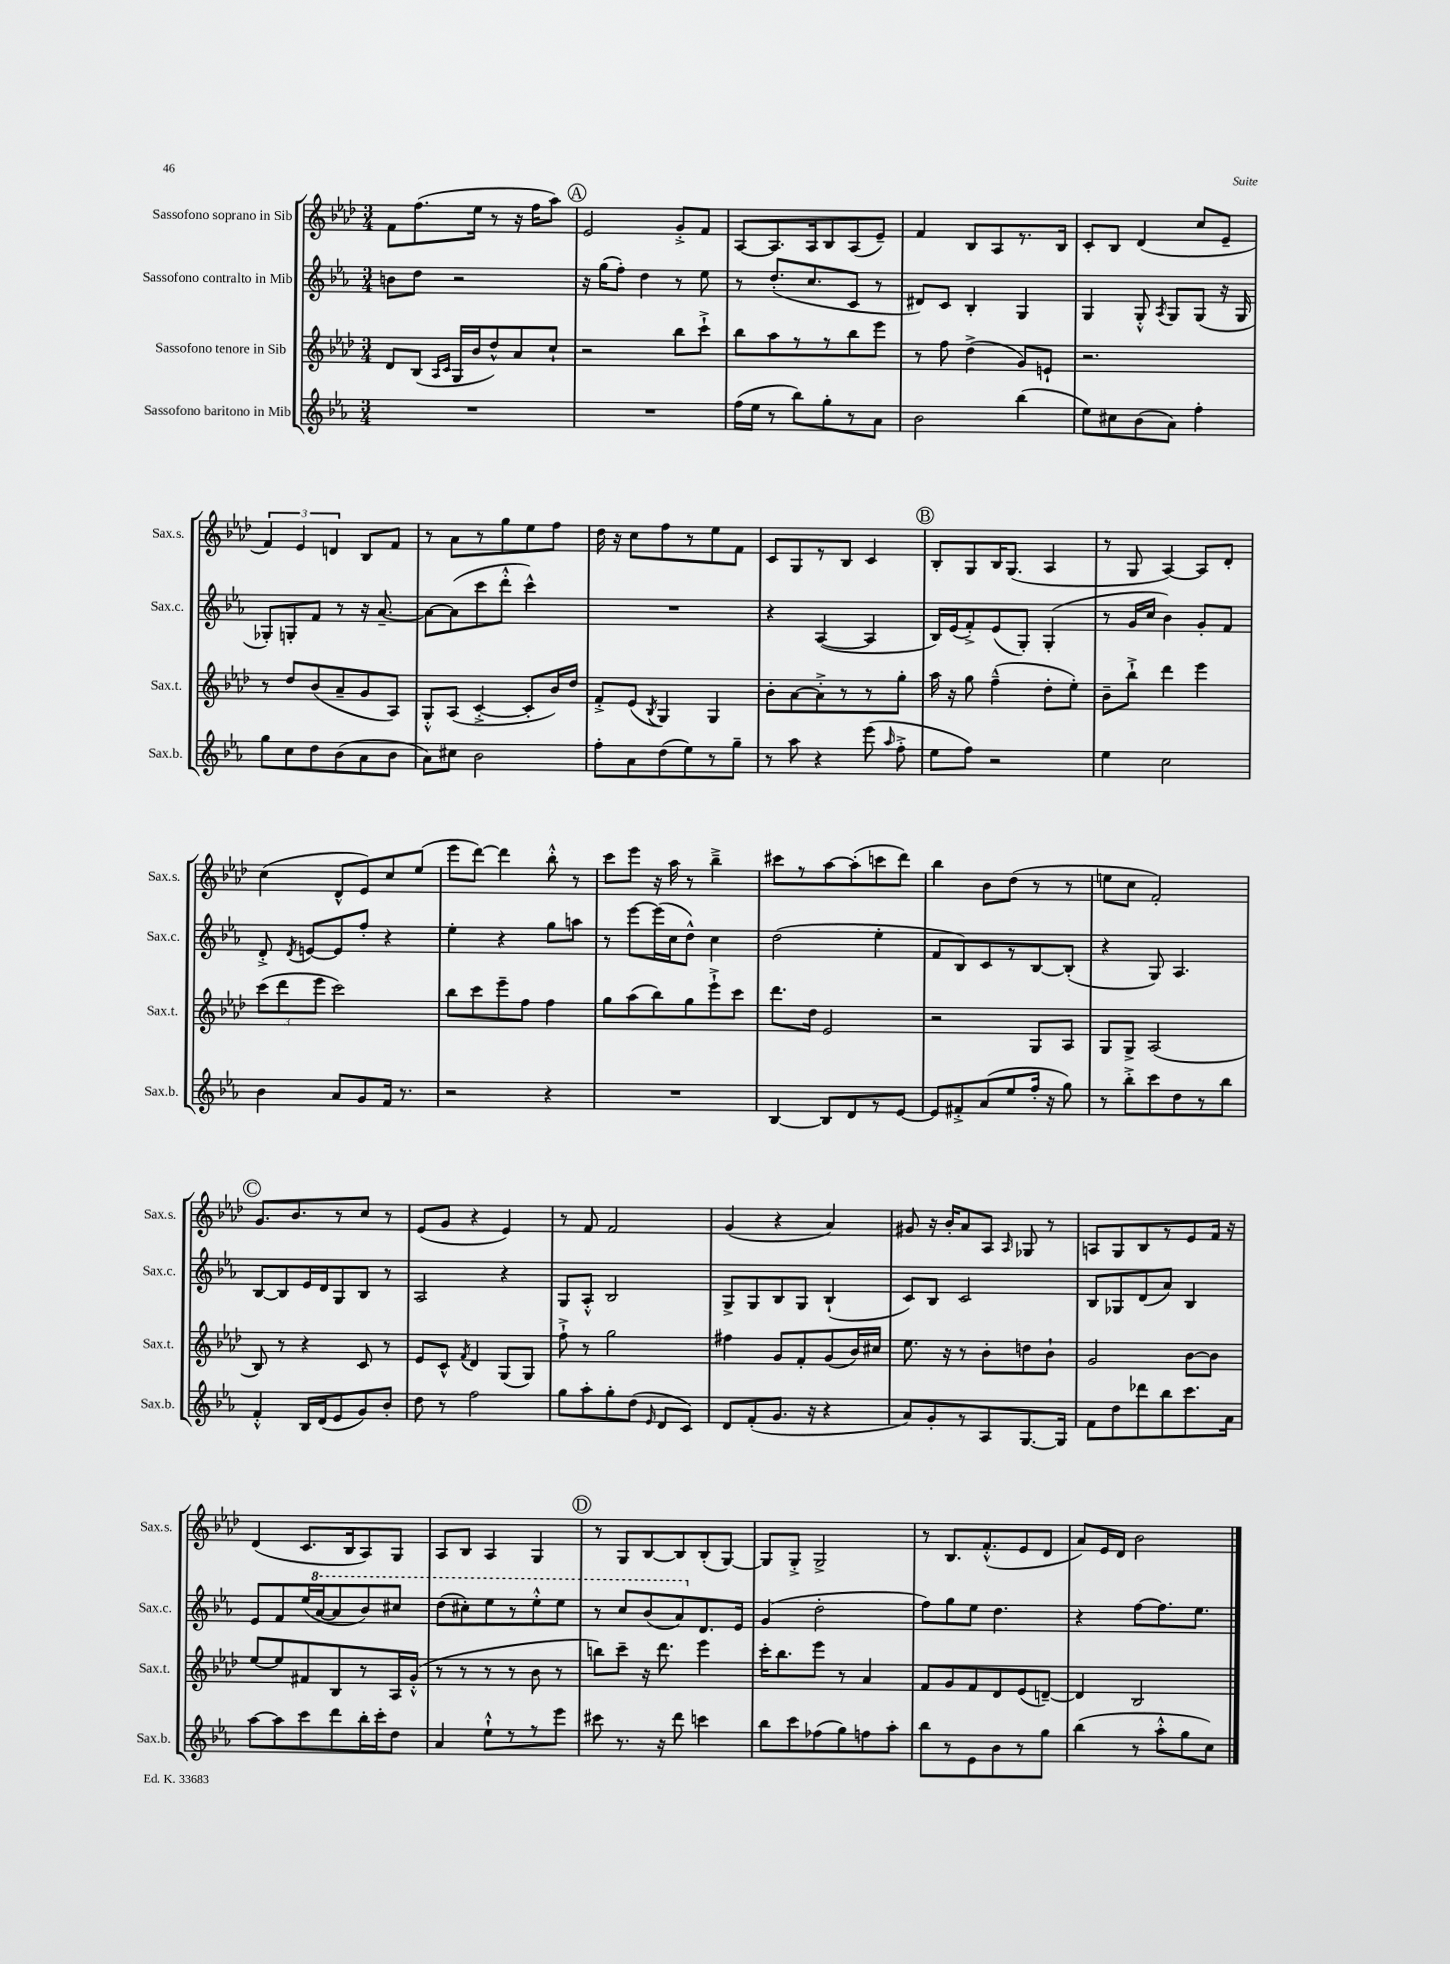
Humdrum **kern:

**kern	**kern	**kern	**kern
*staff4	*staff3	*staff2	*staff1
*clefG2	*clefG2	*clefG2	*clefG2
*k[b-e-a-]	*k[b-e-a-d-]	*k[b-e-a-]	*k[b-e-a-d-]
*M3/4	*M3/4	*M3/4	*M3/4
2.r	8d-	8b	8f
.	(8B-	8dd	(8.ff
.	16qqA-	.	.
.	16qqc	.	.
.	16G	2r	.
.	16b-	.	16ee-
.	8dd-^^)	.	8r
.	8a-	.	16r
.	.	.	16ff
.	8cc`	.	8aa-)
=	=	=	=
2.r	2r	16r	2e-
.	.	(16gg	.
.	.	8ff')	.
.	.	4dd	.
.	8bb-	8r	8g'^
.	8ccc`^	8ee-	8f
=	=	=	=
(16ff	8bb-	8r	[8A-
16ee-	.	.	.
8r	8aa-	(8.dd'	8.A-]
8bb-)	8r	.	.
.	.	8.cc	16A-
8gg'	8r	.	8B-
8r	8bb-	8c	(8A-
8a-	8eee-	8r	8e-~)
=	=	=	=
2b-	8r	8d#)	4f
.	8ff	8c	.
.	(4dd-^	4B-'	8B-
.	.	.	8A-
(4bb-	8g)	4G	8.r
.	8e`	.	.
.	.	.	16B-
=	=	=	=
8ee-)	2.r	4G	8c'
8cc#	.	.	8B-
(8b-	.	8G'^^	(4d-
.	.	8qA-	.
8a-)	.	8G	.
4ff'	.	(8G	8cc
.	.	16r	8e-~
.	.	16G	.
=	=	=	=
8gg	8r	8G-')	6f)
8cc	8dd-	8G'	.
.	.	.	6e-
8dd	(8b-	8f	.
.	.	.	6d
(8b-	8a-~	8r	.
8a-	8g	16r	8B-
.	.	[8.a-~	.
8b-	8A-)	.	8f
=	=	=	=
8a-)	8G'^^	8a-_	8r
8cc#	(8A-	(8a-]	8a-
2b-	[4c'^	8ccc	8r
.	.	8ddd'^^	8gg
.	8c']	4ccc^^)	8ee-
.	16b-)	.	8ff
.	16dd-	.	.
=	=	=	=
8ff'	8f'^	2.r	16dd-
.	.	.	16r
8a-	(8e-	.	8cc
.	8qB-	.	.
(8dd	4G)	.	8ff
8ee-)	.	.	8r
8r	4G	.	8ee-
8gg~	.	.	8f
=	=	=	=
8r	8b-'	4r	8c
8aa-	[8a-	.	8G
4r	8a-'^]	([4A-	8r
.	8r	.	8B-
(8eee-	8r	4A-]	4c
16qqaa-	.	.	.
8ff'^	8gg'	.	.
=	=	=	=
8ee-	16aa-	16B-)	8B-'
.	16r	(16e-	.
8ff)	8gg	8f'^)	8G
2r	(4ff~^^	(8e-	16B-
.	.	.	(8.G
.	.	8G')	.
.	8dd-'	(4G'	4A-
.	8ee-')	.	.
=	=	=	=
4ee-	8b-~	8r	8r
.	8bb-`^	16g	8G
.	.	16cc	.
2cc	4ddd-	4b-)	[4A-)
.	4eee-	8g'	8A-]
.	.	8f	8d-'
=	=	=	=
4b-	(12ccc	8d'^	(4cc
.	12ddd-	.	.
.	.	8qd	.
.	.	[8e	.
.	12eee-	.	.
8a-	2ccc)	8e]	8d-^^
8g	.	8ff'	8e-)
16f	.	4r	8cc
8.r	.	.	.
.	.	.	(8ee-
=	=	=	=
2r	8bb-	4ee-'	8eee-
.	8ccc	.	[8ddd-)
.	8eee-~	4r	4ddd-]
.	8ff	.	.
4r	4ff	8gg	8bb-'^^
.	.	8aa	8r
=	=	=	=
2.r	8gg	8r	8ccc
.	(8aa-	[8eee-	8eee-
.	8bb-)	(16eee-]	16r
.	.	16cc	16aa-
.	8gg	8dd^^)	8r
.	8eee-`^	4cc	4bb-~^
.	8ccc	.	.
=	=	=	=
[4B-	8.ddd-	(2dd	8ccc#
.	.	.	8r
.	16dd-	.	.
8B-]	2e-	.	[8aa-
8d	.	.	(8aa-']
8r	.	4ee-'	8ccc
[8e-	.	.	8ddd-)
=	=	=	=
8e-]	2r	8f	4bb-
8f#'^	.	8B-)	.
(8a-	.	8c	8b-
8ee-	.	8r	(8dd-
16ff'	8G	[8B-	8r
16r	.	.	.
8gg)	8A-	(8B-']	8r
=	=	=	=
8r	8G	4r	8ee
8bb-'^	8G^	.	8cc
8ccc	(2A-	8G)	2f')
8dd	.	4.A-	.
8r	.	.	.
8bb-	.	.	.
=	=	=	=
4f'^^	8B-)	[8B-	8.g
.	8r	8B-]	.
.	.	.	8.b-
16B-	4r	16e-	.
(16d	.	16d	.
8e-	.	8G	8r
8g)	8c	8B-	8cc
8b-'	8r	8r	8r
=	=	=	=
8dd	8e-	2A-	(8e-
8r	8c^^	.	8g
.	8qf	.	.
2ff	4d-	.	4r
.	(8G	4r	4e-)
.	8G)	.	.
=	=	=	=
8gg	8ff`^	8G	8r
8aa-'	8r	8A-'^^	8f
8gg'	2gg	2B-	2f
(8dd	.	.	.
16qqe-	.	.	.
8d	.	.	.
8c)	.	.	.
=	=	=	=
8d	4ff#	8G^	(4g
(8f'	.	8G	.
8.g	8g	8B-	4r
.	8f'	8G	.
16r	.	.	.
4r	(8g	(4B-`	4a-)
.	16b-)	.	.
.	16cc#	.	.
=	=	=	=
8a-)	8.ee-	8c)	8g#
8g'	.	8B-	16r
.	16r	.	16b-'
8r	8r	2c	8a-
8A-	8b-'	.	8A-
.	.	.	16qqA-
[8.G	8dd	.	8G-
.	8b-`	.	8r
16G]	.	.	.
=	=	=	=
8f	2g	8B-	8A
8dd	.	8G-	8G
8ddd-	.	(8d	8B-
8bb-	.	8a-)	8r
8.ccc	[8b-	4B-	8e-
.	8b-]	.	16f
16a-	.	.	16r
=	=	=	=
[8aa-	[8ee-	8e-	(4d-
8aa-]	8ee-]	8f	.
8ccc	8f#	(16ee-	8.c
.	.	[16aa-	.
8ddd	8B-	8aa-]	.
.	.	.	16B-
16bb-'	8r	8bb-)	8A-)
16ccc'	.	.	.
8dd	16A-	8ccc#	8G
.	(16g'^^	.	.
=	=	=	=
4a-	8r	(8ddd	8A-
.	8r	8ccc#')	8B-
8ee-`^^	8r	8eee-	4A-
8r	8r	8r	.
8r	8b-	8eee-'^^	4G
8eee-	8r	8eee-	.
=	=	=	=
8ccc#	8bb)	8r	8r
8.r	8ccc~	8ccc	8G
.	16r	(8bb-	[8B-
16r	8.ddd-	.	.
8ddd	.	8aa-)	8B-]
4ccc	4eee-	8.d	(8B-'
.	.	.	[8G)
.	.	16e-	.
=	=	=	=
8bb-	16ccc'	(4g	8G]
.	8.bb-	.	.
8ccc	.	.	8G'^
(8ff-	8eee-	2dd'	2G^
8gg)	8r	.	.
8ff	4a-	.	.
8aa-'	.	.	.
=	=	=	=
8bb-	8f	8ff)	8r
8r	8g	8gg	8.B-
8e-	8f	8ee-	.
.	.	.	(8.f'^^
8b-	8d-	4.dd	.
8r	(8e-	.	8e-
8gg	[8d~)	.	8d-
=	=	=	=
(4bb-	4d]	4r	8a-)
.	.	.	16e-
.	.	.	16d-
8r	2B-	[8ff	2b-
8aa-'^^	.	8.ff]	.
8gg	.	.	.
.	.	8.ee-	.
8cc)	.	.	.
==	==	==	==
*-	*-	*-	*-
